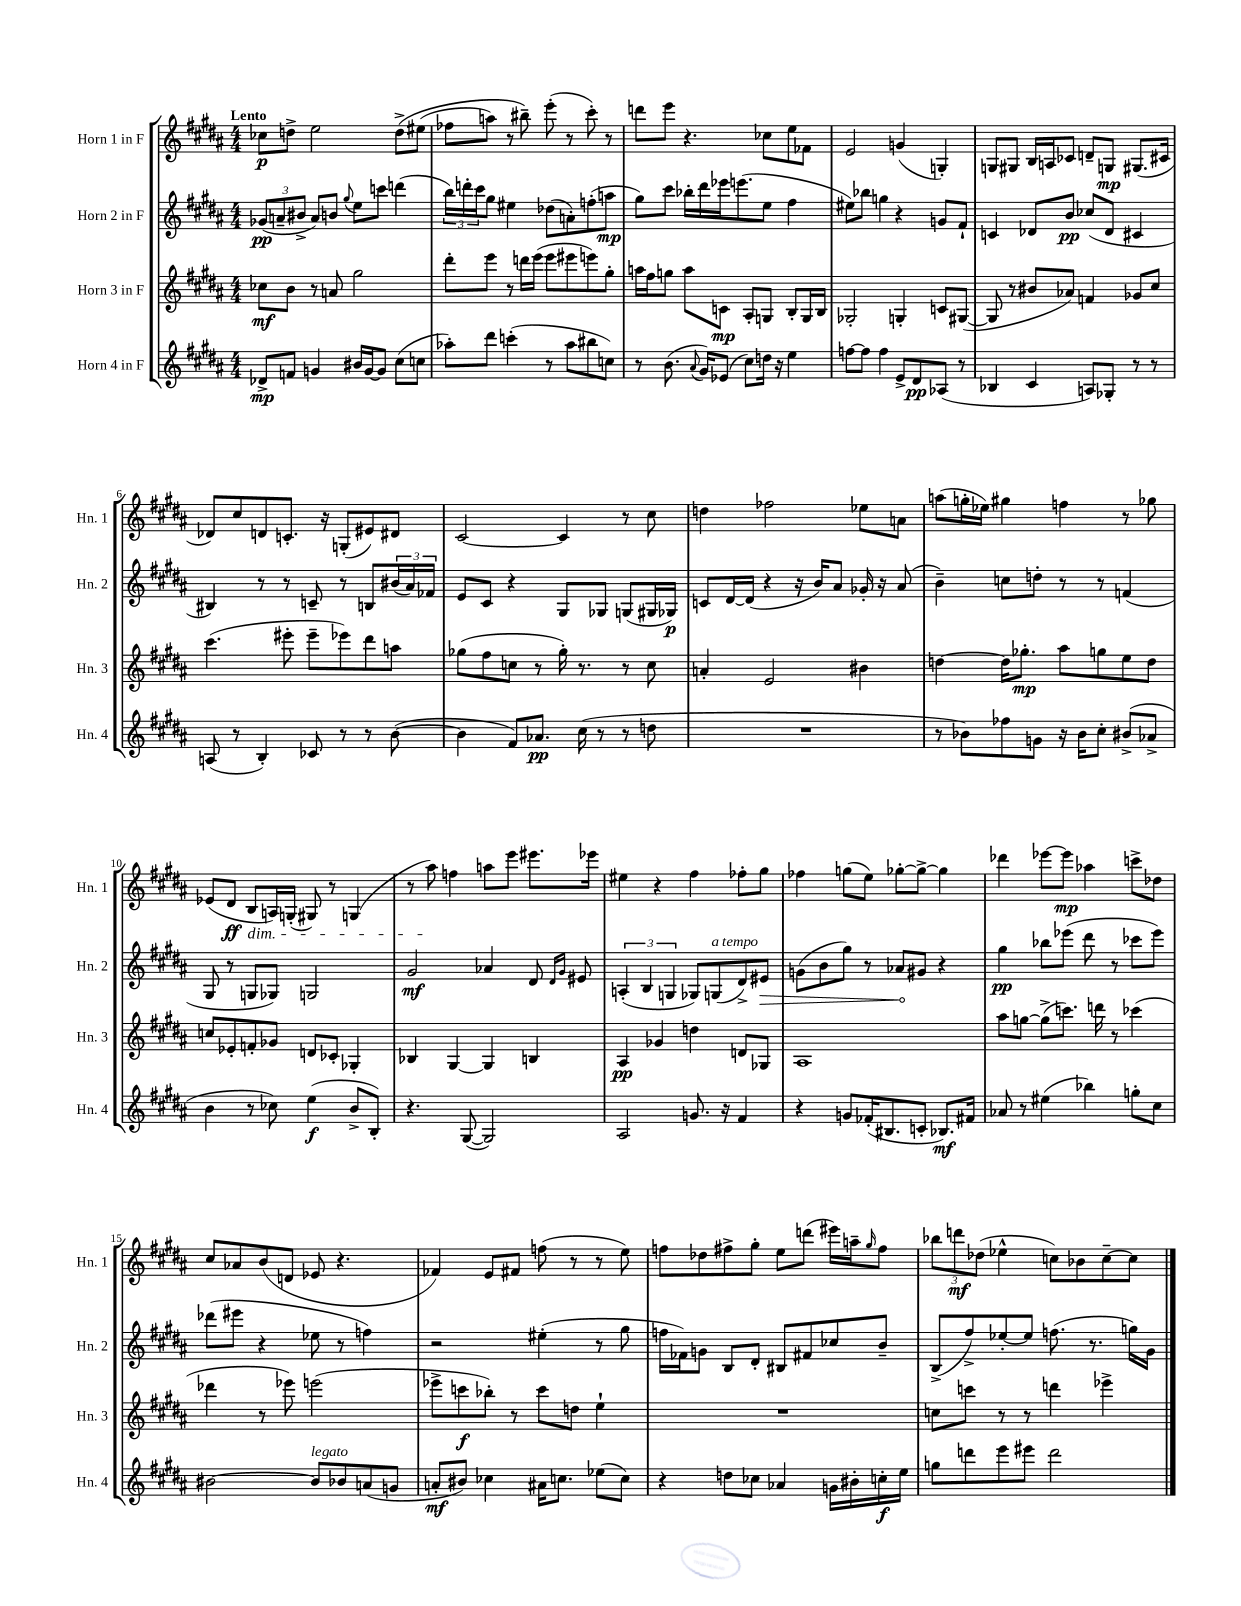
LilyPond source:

<<
\new StaffGroup <<
\new Staff = "s0" \with { instrumentName = "Horn 1 in F" shortInstrumentName = "Hn. 1" } {
    \clef treble \key b \major \numericTimeSignature \time 4/4 \tempo "Lento"
    ces''8\p d''8-> e''2 d''8->\( eis''8( |
    fes''8 a''8) r8 bis''8--\) e'''8-.( r8 cis'''8-.) r8 |
    d'''8 e'''8 r4. ces''8 e''8 fes'8 |
    e'2 g'4( g4-.) |
    g8 gis8 b16 a16 ces'8 d'8-- g8\mp gis8.( cis'16 |
    des'8) cis''8 d'8 c'8.-. r16 g8-.( eis'8) dis'8 |
    cis'2~ cis'4 r8 cis''8 |
    d''4 fes''2 ees''8 a'8 |
    a''8( g''16-. ees''16) gis''4 f''4 r8 ges''8 |
    ees'8( dis'8\ff b8\dim a16) g16-.( gis8) r8 g4( |
    r8 ais''8\!) f''4 a''8 e'''8 eis'''8. ees'''16 |
    eis''4 r4 fis''4 fes''8-. gis''8 |
    fes''4 g''8( e''8) ges''8~-. ges''8~-> ges''4 |
    des'''4 ees'''8~ ees'''8\mp aes''4 c'''8-> des''8 |
    cis''8 aes'8 b'8( d'8 ees'8 r4. |
    fes'4) e'8 fis'8 f''8( r8 r8 e''8) |
    f''8 des''8 fis''8-> gis''8-. e''8 d'''8( eis'''16) a''16-- \grace { gis''16 } fis''8 |
    \tuplet 3/2 { bes''8 d'''8\mf des''8( } ees''4-^ c''8) bes'8 c''8~-- c''8 \bar "|." |
}
\new Staff = "s1" \with { instrumentName = "Horn 2 in F" shortInstrumentName = "Hn. 2" } {
    \clef treble \key b \major \numericTimeSignature \time 4/4
    \tuplet 3/2 { ges'8\pp( a'8-- bis'8-> } a'8) b'8 \appoggiatura { gis''8 } e''8 c'''8 d'''4( |
    \tuplet 3/2 { b''16) d'''16-. cis'''16 } gis''8 eis''4 des''8( a'8-.) f''8-.( a''8\mp |
    gis''8) cis'''8 bes''16-. dis'''16 ees'''16 e'''8.( e''8 fis''4 |
    eis''8) bes''8 g''4 r4 g'8 fis'8-! |
    c'4 des'8 b'8\pp ces''8( des'8 cis'4 |
    bis4) r8 r8 c'8-- r8 b8 \tuplet 3/2 { bis'16( ais'16) fes'16 } |
    e'8 cis'8 r4 gis8 ges8 g8( gis16 ges16\p) |
    c'8 dis'16~ dis'16( r4 r16 b'16) ais'8 ges'16-. r16 ais'8( |
    b'4--) c''8 d''8-. r8 r8 f'4( |
    gis8 r8 g8 ges8) g2 |
    gis'2\mf aes'4 dis'8 \grace { dis'16 gis'16 } eis'8 |
    \tuplet 3/2 { a4-.( b4 g4 } ges8) g8^\markup { \italic "a tempo" }( dis'8->) \once \override Hairpin.circled-tip = ##t eis'8\> |
    g'8( b'8 gis''8) r8 aes'8\! gis'8 r4 |
    gis''4\pp bes''8 ees'''8( dis'''8 r8 ces'''8 ees'''8) |
    des'''8( eis'''8 r4 ees''8 r8 f''4) |
    r2 eis''4-.( r8 gis''8 |
    f''16 fes'16) g'8 b8 dis'8-. bis8 fis'8 ces''8 b'8-- |
    b8->( fis''8->) ees''8~-. ees''8 f''8.( r8. g''16) gis'16 \bar "|." |
}
\new Staff = "s2" \with { instrumentName = "Horn 3 in F" shortInstrumentName = "Hn. 3" } {
    \clef treble \key b \major \numericTimeSignature \time 4/4
    ces''8\mf b'8 r8 a'8 gis''2 |
    dis'''8-. e'''8 r8 d'''16 e'''16( e'''8 eis'''8 e'''8) gis''8-. |
    a''16 fis''16 g''8 a''8 c'8\mp ais8-. g8 b8-. g16 b16 |
    ges2-. g4-. c'8 gis8~( |
    gis8 r8 bis'8 aes'8) f'4 ges'8 cis''8 |
    cis'''4.( eis'''8-. eis'''8-- ees'''8) dis'''8 a''8 |
    ges''8( fis''8 c''8 r8 ges''16-.) r8. r8 c''8 |
    a'4-. e'2 bis'4 |
    d''4~ d''16 ges''8.-.\mp ais''8 g''8 e''8 d''8 |
    c''8 ees'8-. f'8-. ges'8 d'8 ces'8-. ges4-. |
    bes4 gis4~ gis4 b4 |
    ais4\pp ges'4 d''4 d'8 ges8 |
    ais1 |
    ais''8 g''8~ g''8->( c'''8.) d'''16 r8 ces'''4( |
    des'''4 r8 ees'''8) e'''2( |
    ees'''8-> c'''8\f bes''8-.) r8 c'''8 d''8 e''4-! |
    R1 |
    c''8 c'''8 r8 r8 d'''4 ees'''4-> \bar "|." |
}
\new Staff = "s3" \with { instrumentName = "Horn 4 in F" shortInstrumentName = "Hn. 4" } {
    \clef treble \key b \major \numericTimeSignature \time 4/4
    des'8->\mp f'8 g'4 bis'16 g'16~ g'8 cis''8( c''8 |
    aes''8-.) dis'''8 c'''4-.( r8 aes''8 bis''8 c''8) |
    r8 b'8.( \appoggiatura { ais'8 } gis'16) ees'8( cis''8) d''16 r16 e''4 |
    f''8~ f''8 f''4 e'8-> dis'8\pp aes8( r8 |
    bes4 cis'4 a8) ges8-. r8 r8 |
    a8( r8 b4-.) ces'8 r8 r8 b'8~( |
    b'4 fis'8) aes'8.\pp cis''16( r8 r8 d''8 |
    R1 |
    r8 bes'8) fes''8 g'8 r16 bes'16 cis''8-. bis'8->( aes'8-> |
    b'4 r8 ces''8) e''4\f( b'8-> b8-.) |
    r4. gis8~( gis2) |
    ais2 g'8. r16 fis'4 |
    r4 g'8 fes'16-.( bis8. c'8-. bes8.\mf) fis'16 |
    aes'8 r8 eis''4( bes''4) g''8-. cis''8 |
    bis'2~ bis'8^\markup { \italic "legato" } bes'8 a'8( g'8 |
    a'8-.\mf bis'8) ces''4 ais'16 c''8. ees''8( c''8) |
    r4 d''8 ces''8 aes'4 g'16 bis'16-. c''16-.\f e''16 |
    g''8 d'''8 e'''8 eis'''8 d'''2 \bar "|." |
}
>>
>>
